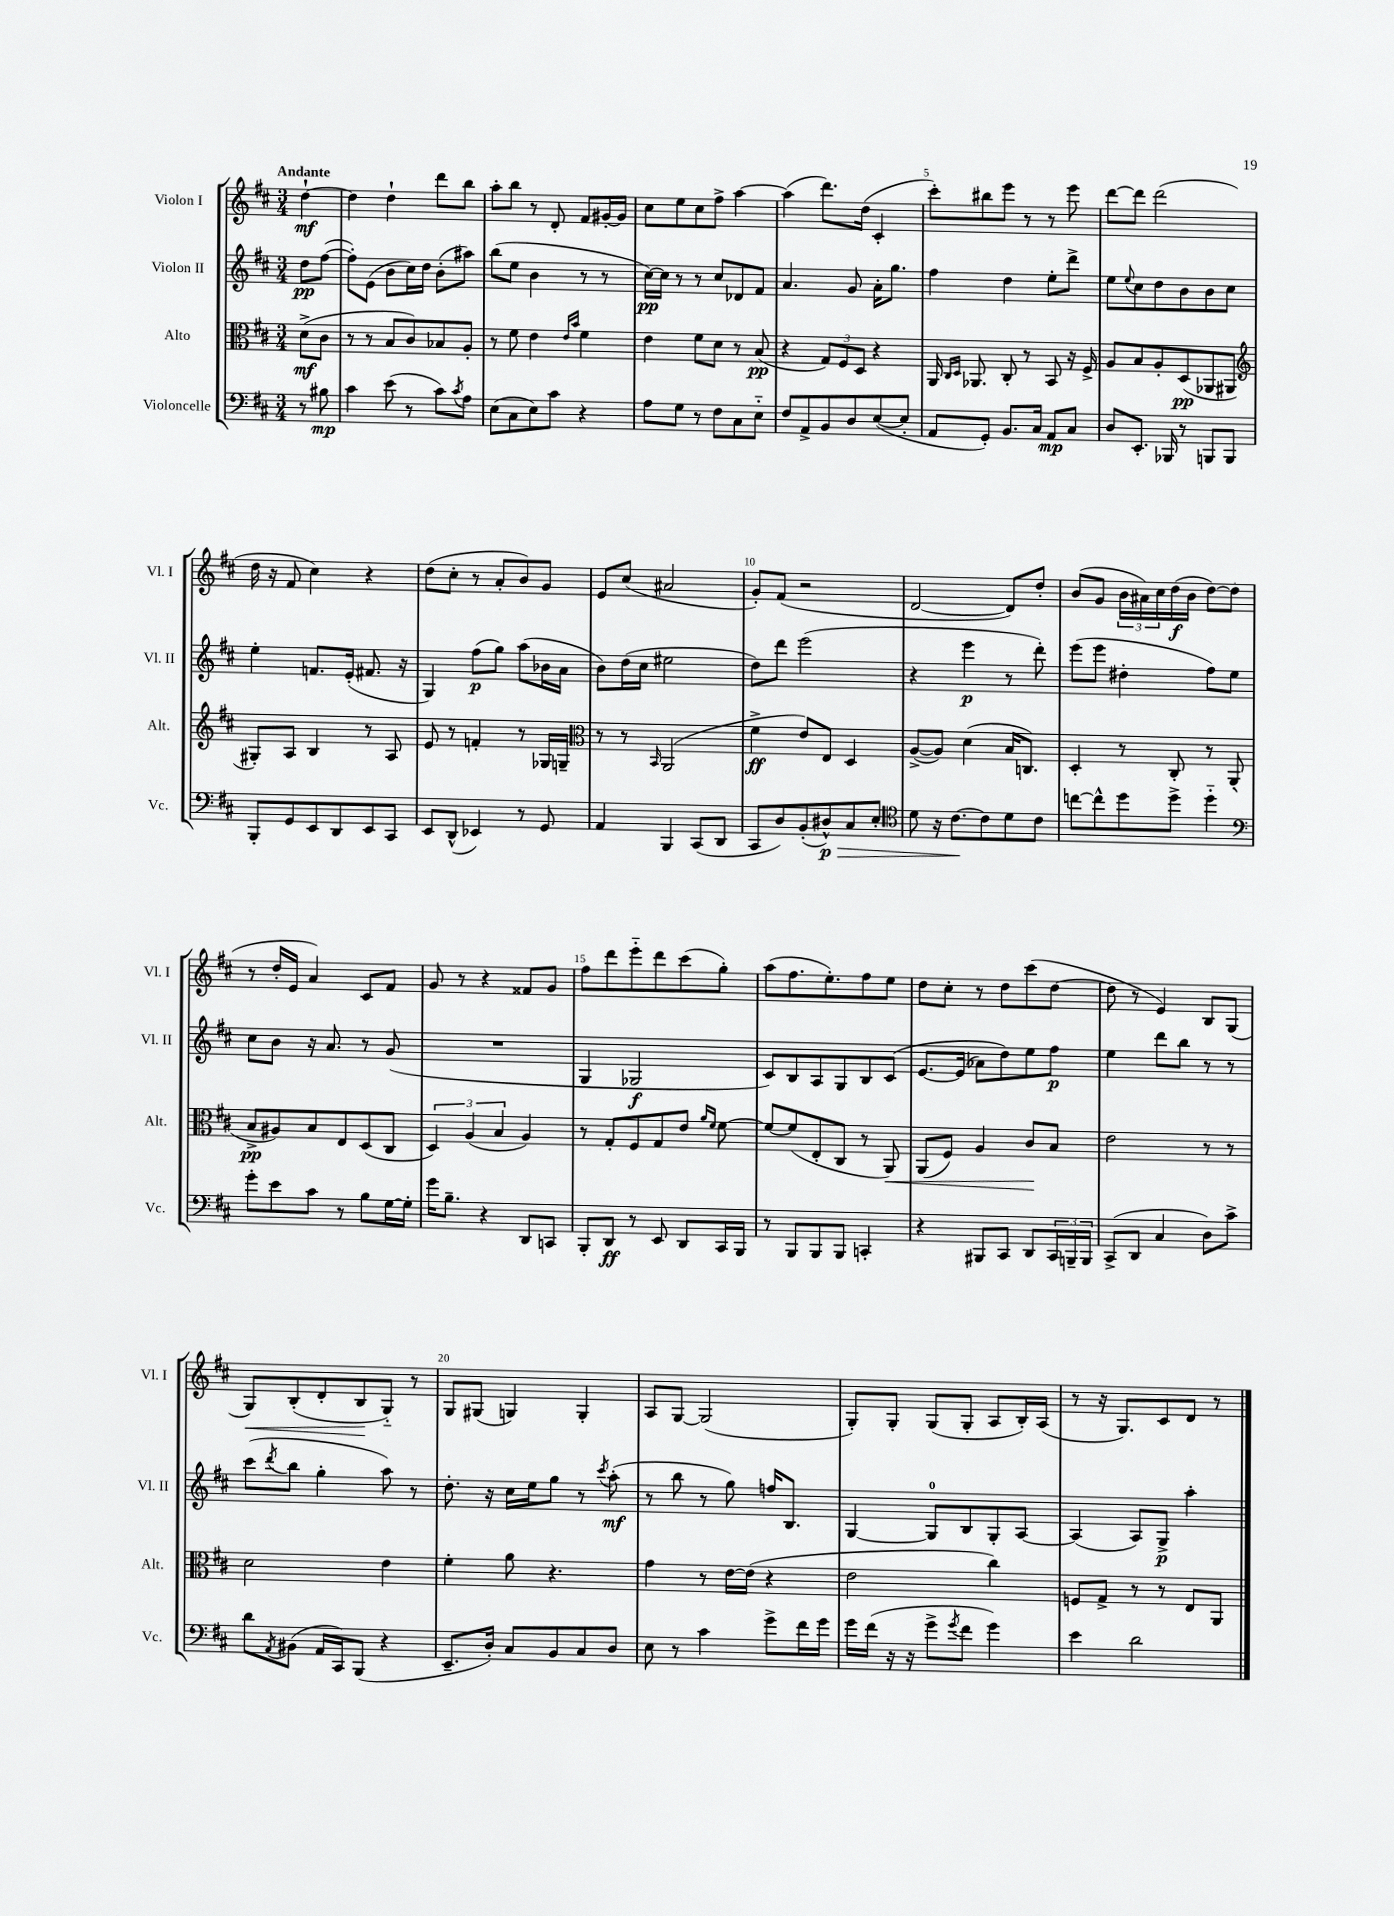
<<
\new StaffGroup <<
\new Staff = "s0" \with { instrumentName = "Violon I" shortInstrumentName = "Vl. I" } {
    \clef treble \key d \major \numericTimeSignature \time 3/4 \partial 4 \tempo "Andante"
    d''4~-!\mf |
    d''4 d''4-! d'''8 b''8 |
    a''8-. b''8 r8 d'8-. fis'8 gis'16~-. gis'16 |
    cis''8 e''8 cis''8 fis''8-> a''4~ |
    a''4( d'''8.) d''16( cis'4-. |
    cis'''8-.) bis''8 e'''8 r8 r8 e'''8 |
    d'''8~ d'''8 d'''2( |
    d''16 r16 fis'8 cis''4) r4 |
    d''8( cis''8-. r8 a'8-. b'8) g'8 |
    e'8 cis''8( ais'2 |
    g'8-.) fis'8( r2 |
    d'2~ d'8) d''8-. |
    b'8( g'8 \tuplet 3/2 { b'16 ais'16) cis''16 } d''16\f( b'16 d''8~) d''8( |
    r8 d''16-. e'16 a'4) cis'8 fis'8 |
    g'8 r8 r4 fisis'8 g'8 |
    fis''8 d'''8 e'''8-_ d'''8 cis'''8( g''8-.) |
    a''8( fis''8. e''8.-.) fis''8 e''8 |
    d''8 cis''8-. r8 d''8 cis'''8( d''8~ |
    d''8 r8 e'4) b8 g8( |
    g8\<) b8-.( d'8-. b8\! g8-_) r8 |
    g8 gis8( g4) g4-. |
    a8 g8~ g2( |
    g8-.) g8-. g8( g8-. a8 b16-.) a16( |
    r8 r16 g8.) cis'8 d'8 r8 \bar "|." |
}
\new Staff = "s1" \with { instrumentName = "Violon II" shortInstrumentName = "Vl. II" } {
    \clef treble \key d \major \numericTimeSignature \time 3/4 \partial 4
    d''8\pp fis''8~( |
    fis''8-.) e'8( b'8 cis''16) d''16 b'8-.( ais''8) |
    b''8( e''8 b'4 r8 r8 |
    cis''16~\pp) cis''16 r8 r8 cis''8 des'8 fis'8 |
    a'4. g'8 a'16-. g''8. |
    fis''4 d''4 e''8-. d'''8-> |
    e''8 \appoggiatura { e''8 } cis''8 d''8 b'8 b'8 cis''8 |
    e''4-. f'8. e'16-.( fis'8. r16 |
    g4) fis''8\p( g''8) a''8( bes'16 a'16 |
    b'8) d''16( cis''16 eis''2 |
    d''8) d'''8 e'''2( |
    r4 e'''4\p r8 d'''8-.) |
    e'''8( e'''8 dis''4-. fis''8) e''8 |
    cis''8 b'8 r16 a'8. r8 g'8( |
    R2. |
    g4 ges2\f |
    cis'8) b8 a8 g8 b8 cis'8\( |
    e'8.~ e'16( aes'8) d''8\) e''8 fis''8\p |
    e''4 d'''8 b''8 r8 r8 |
    cis'''8( \acciaccatura { d'''8 } b''8 g''4-. a''8) r8 |
    d''8.-. r16 cis''16 e''16 g''8 r8 \acciaccatura { cis'''8 } a''8-.\mf( |
    r8 b''8 r8 g''8) f''16 b8. |
    g4~ g8-0 b8 g8-. a8~ |
    a4( a8) g8->\p a''4-. \bar "|." |
}
\new Staff = "s2" \with { instrumentName = "Alto" shortInstrumentName = "Alt." } {
    \clef alto \key d \major \numericTimeSignature \time 3/4 \partial 4
    d'8->\mf( cis'8 |
    r8 r8 b8 cis'8) bes8 a8-. |
    r8 fis'8 e'4 \grace { e'16 b'16 } fis'4 |
    e'4 fis'8 d'8 r8 b8\pp( |
    r4 \tuplet 3/2 { g8) fis8 d8 } r4 |
    a,16 \grace { cis16 d16 } aes,8. cis8-. r8 b,8 r16 fis16-> |
    a8 b8 a8-. d8\pp( aes,8 ais,8 |
    \clef treble gis8-.) a8 b4 r8 a8 |
    e'8 r8 f'4-. r8 ges16 g16-- |
    \clef alto r8 r8 \grace { b,16 } a,2( |
    fis'4->\ff e'8) e8 d4 |
    a8~->( a8) d'4( b16 c8.) |
    d4-. r8 cis8-. r8 a,8-.( |
    b8->\pp ais8) b8 e8 d8( cis8 |
    \tuplet 3/2 { d4) a4( b4 } a4) |
    r8 g8-. fis8 g8 e'8 \grace { a'16 fis'16 } fis'8~ |
    fis'8~ fis'8( e8-. cis8 r8 a,8\<) |
    a,8( fis8) a4 cis'8\! b8 |
    e'2 r8 r8 |
    d'2 e'4 |
    fis'4-. a'8 r4. |
    g'4 r8 e'16~ e'16( r4 |
    e'2 cis''4) |
    f8 g8-> r8 r8 e8 a,8 \bar "|." |
}
\new Staff = "s3" \with { instrumentName = "Violoncelle" shortInstrumentName = "Vc." } {
    \clef bass \key d \major \numericTimeSignature \time 3/4 \partial 4
    r8 bis8\mp |
    cis'4 e'8( r8 cis'8) \acciaccatura { cis'8 } a8 |
    e8( cis8 e8) cis'8 r4 |
    a8 g8 r8 fis8 cis8 e8-_ |
    fis8 a,8-> b,8 d8 e8~( e8-. |
    a,8 g,8-.) b,8. cis16 a,8\mp cis8 |
    d8 e,8.-. bes,,16 r8 b,,8 b,,8 |
    b,,8-. g,8 e,8 d,8 e,8 cis,8 |
    e,8 d,8-^( ees,4) r8 g,8 |
    a,4 b,,4 cis,8( d,8 |
    cis,8 d8) b,8-.( dis8-^\p\>) cis8 e8-. |
    \clef tenor d'8 r16 cis'8.~\! cis'8 d'8 cis'8 |
    c''8~ c''8-^ d''8 d''8-> d''4-_ |
    \clef bass g'8-. e'8 cis'8 r8 b8 g16~ g16-. |
    g'16 b8.-- r4 d,8 c,8 |
    b,,8-. d,8\ff r8 e,8 d,8 cis,16 b,,16 |
    r8 b,,8 b,,8 b,,8 c,4-. |
    r4 bis,,8 cis,8 d,8 \tuplet 3/2 { cis,16 b,,16-- b,,16 } |
    cis,8->( d,8 cis4 d8) cis'8-> |
    d'8 \acciaccatura { a,8 } bis,8( a,16 cis,16) b,,8( r4 |
    e,8.-- d16-.) cis8 b,8 cis8 d8 |
    e8 r8 cis'4 g'8-> fis'16 g'16 |
    g'16 fis'16( r16 r16 g'8-> \acciaccatura { g'8 } fis'8 g'4) |
    e'4 d'2 \bar "|." |
}
>>
>>
\layout { \context { \Score \override BarNumber.break-visibility = ##(#f #t #t) barNumberVisibility = #(every-nth-bar-number-visible 5) } }
